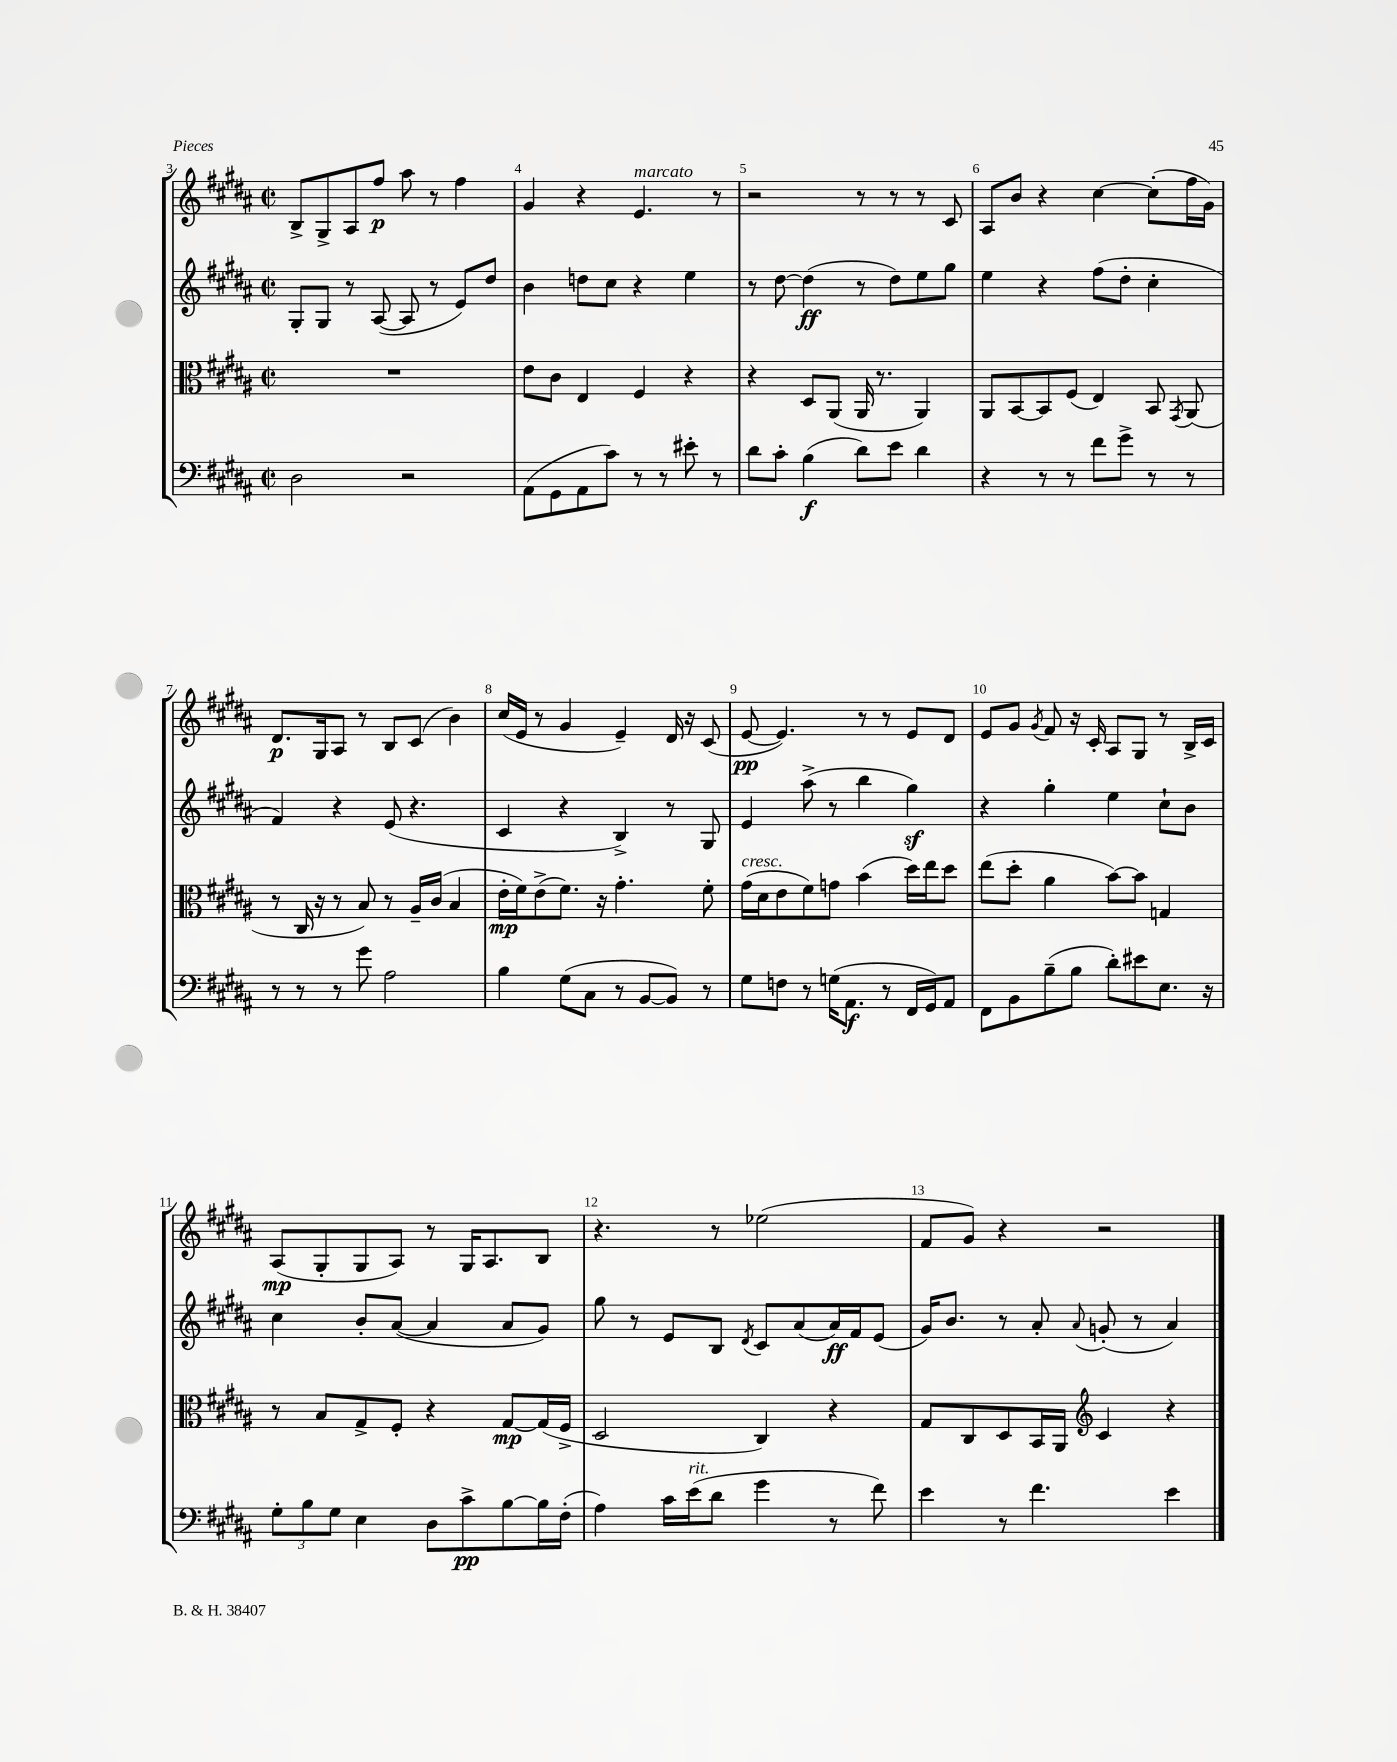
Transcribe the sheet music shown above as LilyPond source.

<<
\new StaffGroup <<
\new Staff = "s0" {
    \clef treble \key b \major \defaultTimeSignature \time 2/2
    \autoBeamOff b8[-> gis8-> ais8 fis''8]\p ais''8 r8 fis''4 |
    gis'4 r4 e'4.^\markup { \italic "marcato" } r8 |
    r2 r8 r8 r8 cis'8 |
    ais8[ b'8] r4 cis''4~ cis''8[-.( fis''16 gis'16]) |
    dis'8.[\p gis16 ais8] r8 b8[ cis'8]( b'4) |
    cis''16[( e'16] r8 gis'4 e'4--) dis'16 r16 cis'8( |
    e'8~\pp e'4.) r8 r8 e'8[ dis'8] |
    e'8[ gis'8] \acciaccatura { gis'8 } fis'8 r16 cis'16-. ais8[ gis8] r8 b16[-> cis'16] |
    ais8[\mp( gis8-. gis8 ais8]) r8 gis16[ ais8. b8] |
    r4. r8 ees''2( |
    fis'8[ gis'8]) r4 r2 \bar "|." |
}
\new Staff = "s1" {
    \clef treble \key b \major \defaultTimeSignature \time 2/2
    \autoBeamOff gis8[-. gis8] r8 ais8~( ais8 r8 e'8[) dis''8] |
    b'4 d''8[ cis''8] r4 e''4 |
    r8 dis''8~ dis''4\ff( r8 dis''8[) e''8 gis''8] |
    e''4 r4 fis''8[( dis''8]-. cis''4-. |
    fis'4) r4 e'8( r4. |
    cis'4 r4 b4->) r8 gis8 |
    e'4 ais''8->( r8 b''4 gis''4\sf) |
    r4 gis''4-. e''4 cis''8[-! b'8] |
    cis''4 b'8[-. ais'8]~( ais'4 ais'8[ gis'8]) |
    gis''8 r8 e'8[ b8] \acciaccatura { dis'8 } cis'8[ ais'8( ais'16\ff) fis'16 e'8]( |
    gis'16[) b'8.] r8 ais'8-. \appoggiatura { ais'8 } g'8-.( r8 ais'4) \bar "|." |
}
\new Staff = "s2" {
    \clef alto \key b \major \defaultTimeSignature \time 2/2
    \autoBeamOff R1 |
    e'8[ cis'8] e4 fis4 r4 |
    r4 dis8[ ais,8]( ais,16 r8. ais,4) |
    ais,8[ b,8~ b,8 fis8]( e4) b,8 \acciaccatura { gis,8 } ais,8( |
    r8 cis16 r16 r8 b8) r8 ais16[-- cis'16]( b4 |
    e'16[-.\mp fis'16) e'8->( fis'8.]) r16 gis'4.-. fis'8-. |
    gis'16[^\markup { \italic "cresc." }( dis'16 e'8 fis'8) g'8] b'4( dis''16[) e''16 dis''8] |
    e''8[( dis''8]-. ais'4 b'8[~) b'8] g4 |
    r8 b8[ gis8-> fis8]-. r4 gis8[~\mp gis16( fis16]-> |
    dis2 cis4) r4 |
    gis8[ cis8 dis8 b,16 ais,16] \clef treble cis'4 r4 \bar "|." |
}
\new Staff = "s3" {
    \clef bass \key b \major \defaultTimeSignature \time 2/2
    \autoBeamOff dis2 r2 |
    ais,8[( gis,8 ais,8 cis'8]) r8 r8 eis'8-. r8 |
    dis'8[ cis'8]-. b4\f( dis'8[) e'8] dis'4 |
    r4 r8 r8 fis'8[ gis'8]-> r8 r8 |
    r8 r8 r8 gis'8 ais2 |
    b4 gis8[( cis8] r8 b,8[~ b,8]) r8 |
    gis8[ f8] r8 g16[( ais,8.]\f r8 fis,16[ gis,16) ais,8] |
    fis,8[ b,8 b8--( b8] dis'8[-.) eis'8 e8.] r16 |
    \tuplet 3/2 { gis8[-. b8 gis8] } e4 dis8[ cis'8->\pp b8~ b16 fis16]-.( |
    ais4) cis'16[ e'16^\markup { \italic "rit." }( dis'8] gis'4 r8 fis'8) |
    e'4 r8 fis'4. e'4 \bar "|." |
}
>>
>>
\layout { \context { \Score currentBarNumber = #3 \override BarNumber.break-visibility = ##(#f #t #t) barNumberVisibility = #all-bar-numbers-visible } }
